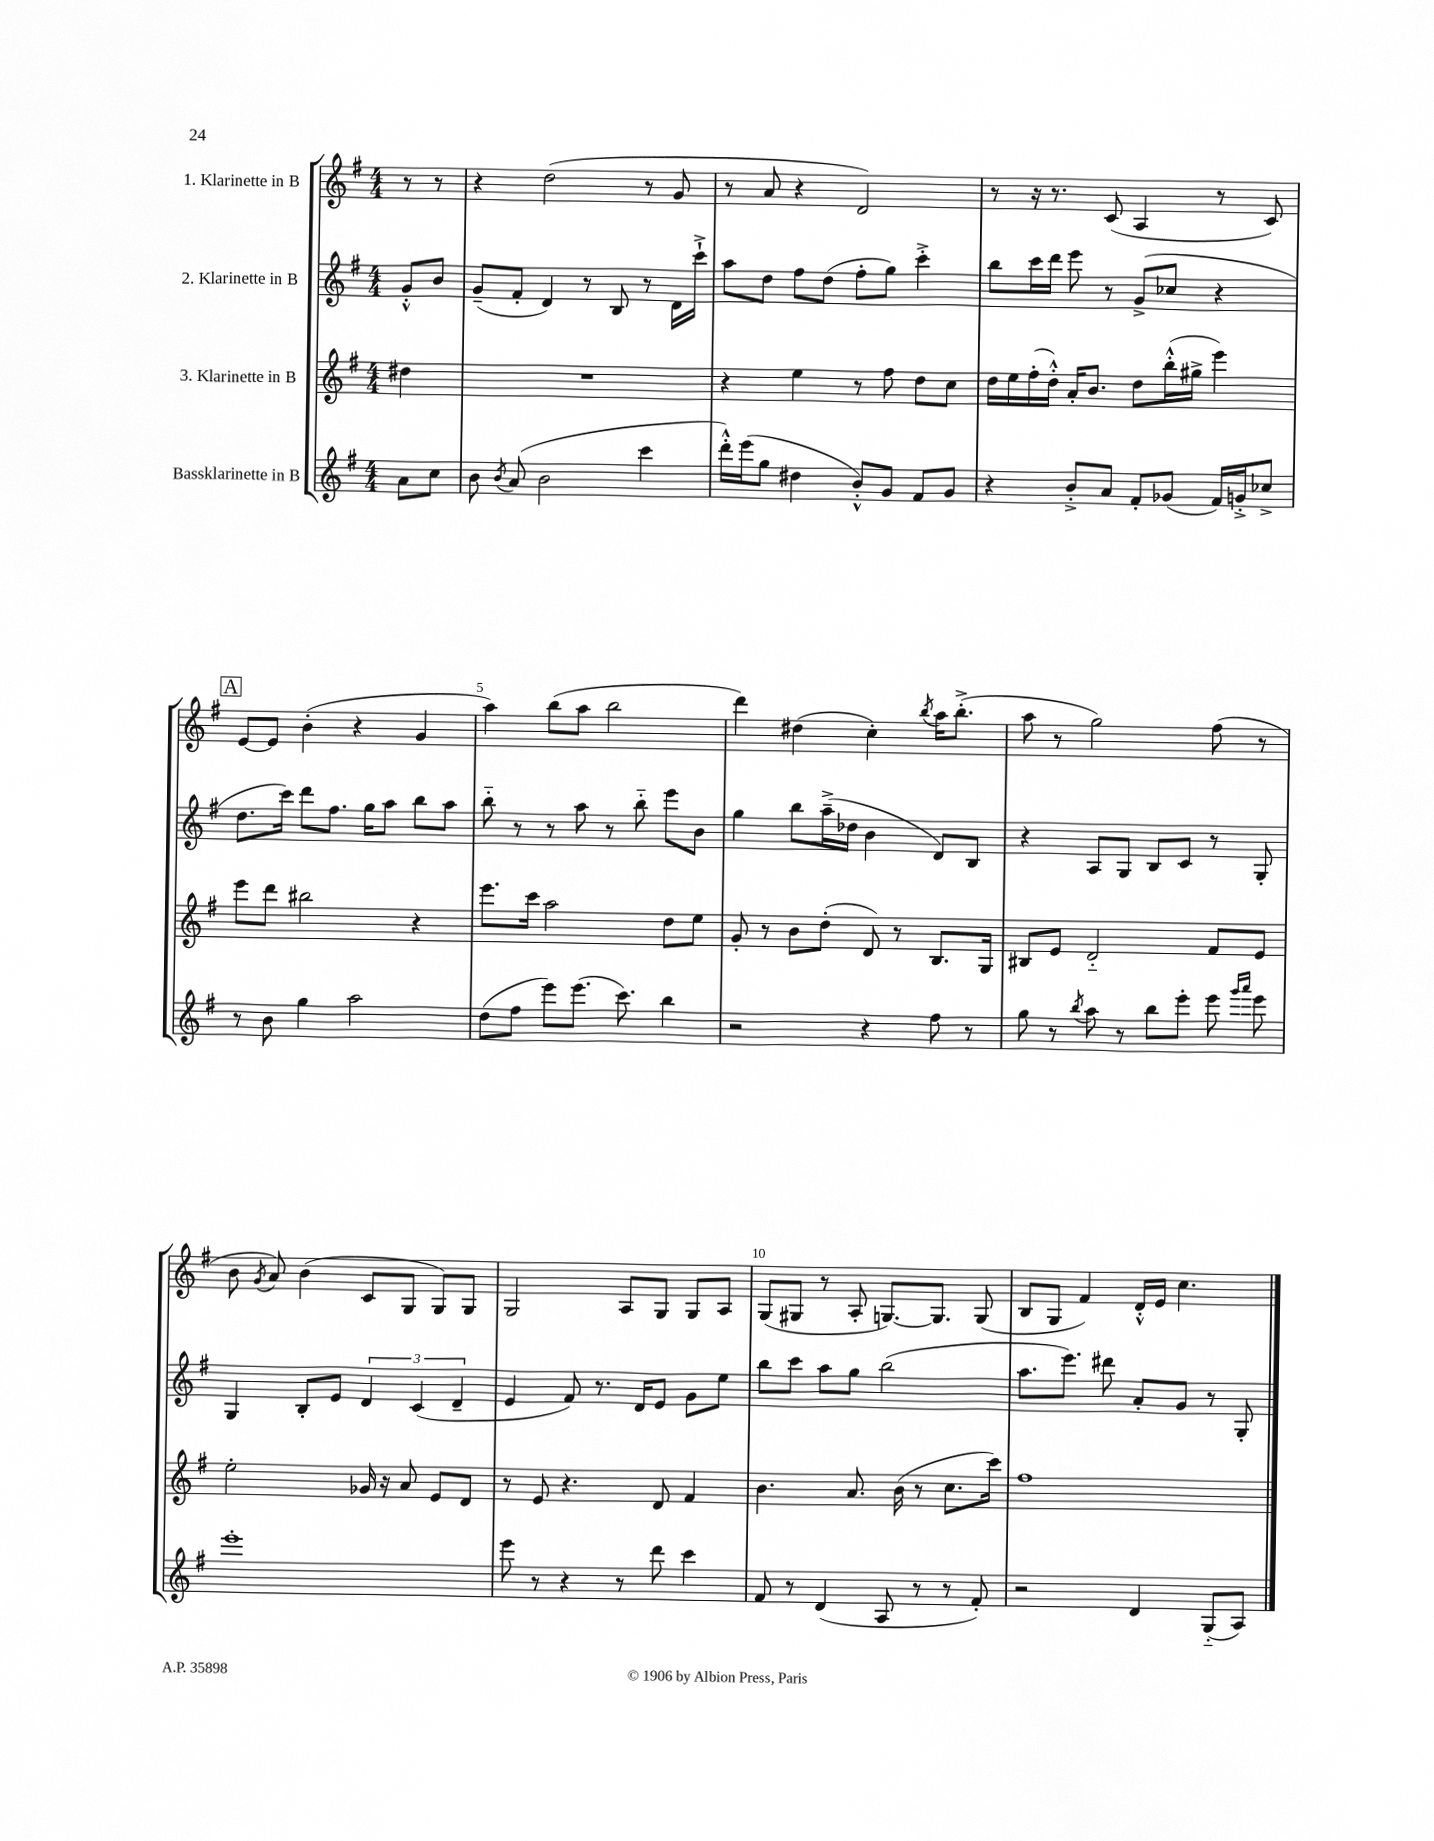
<<
\new StaffGroup <<
\new Staff = "s0" \with { instrumentName = "1. Klarinette in B" } {
    \clef treble \key g \major \numericTimeSignature \time 4/4 \partial 4
    \autoBeamOff r8 r8 |
    r4 d''2( r8 g'8 |
    r8 a'8 r4 d'2) |
    r8 r16 r8. c'8( a4 r8 c'8) |
    \mark \markup { \box "A" } e'8[~ e'8] b'4-.( r4 g'4 |
    a''4) b''8[( a''8] b''2 |
    d'''4) dis''4( c''4-.) \acciaccatura { b''8 } a''16[ b''8.]-.->( |
    a''8 r8 g''2) fis''8( r8 |
    b'8 \acciaccatura { g'8 } a'8) b'4( c'8[ g8] g8[) g8] |
    g2 a8[ g8] g8[ a8] |
    g8[( gis8] r8 a8-. g8.[~) g8.] g8( |
    b8[ g8] fis'4) d'16[-.-^ e'16] c''4. \bar "|." |
}
\new Staff = "s1" \with { instrumentName = "2. Klarinette in B" } {
    \clef treble \key g \major \numericTimeSignature \time 4/4 \partial 4
    \autoBeamOff g'8[-.-^ b'8] |
    g'8[--( fis'8]-. d'4) r8 b8 r8 d'16[ c'''16]-!-> |
    a''8[ d''8] fis''8[ d''8]( fis''8[-. g''8]) c'''4-.-> |
    b''8[ c'''16 d'''16] e'''8 r8 g'8[->( ces''8] r4 |
    \mark \markup { \box "A" } d''8.[ c'''16]) d'''8[ fis''8.] g''16[ a''8] b''8[ a''8] |
    b''8-_ r8 r8 a''8 r8 b''8-_ e'''8[ b'8] |
    g''4 b''8[ a''16--->( des''16] b'4 d'8[) b8] |
    r4 a8[ g8] b8[ c'8] r8 g8-. |
    g4 b8[-. e'8] \tuplet 3/2 { d'4 c'4( d'4-- } |
    e'4 fis'8) r8. d'16[ e'8] g'8[ e''8] |
    b''8[ c'''8] a''8[ g''8] b''2( |
    a''8.[ e'''8.]) dis'''8 a'8[-. g'8] r8 g8-. \bar "|." |
}
\new Staff = "s2" \with { instrumentName = "3. Klarinette in B" } {
    \clef treble \key g \major \numericTimeSignature \time 4/4 \partial 4
    \autoBeamOff dis''4 |
    R1 |
    r4 e''4 r8 fis''8 d''8[ c''8] |
    d''16[ e''16 fis''16-.( d''16]-.-^) a'16[-. b'8.] d''8[ b''16-.-^( gis''16]-> e'''4) |
    \mark \markup { \box "A" } e'''8[ d'''8] bis''2 r4 |
    e'''8.[ c'''16] a''2 d''8[ e''8] |
    g'8-. r8 b'8[ d''8]-.( d'8) r8 b8.[ g16] |
    bis8[ e'8] d'2-_ fis'8[ e'8] |
    e''2-. ges'16 r16 a'8 e'8[ d'8] |
    r8 e'8 r4. d'8 fis'4 |
    b'4. a'8. b'16( r8 c''8.[ c'''16]) |
    fis''1 \bar "|." |
}
\new Staff = "s3" \with { instrumentName = "Bassklarinette in B" } {
    \clef treble \key g \major \numericTimeSignature \time 4/4 \partial 4
    \autoBeamOff a'8[ c''8] |
    b'8 \acciaccatura { b'8 } a'8( b'2 c'''4 |
    d'''16[-.-^) e'''16( g''8] dis''4 b'8[-.-^) g'8] fis'8[ g'8] |
    r4 b'8[-.-> a'8] fis'8[-. ges'8]( fis'16[) g'16-.-> ces''8]-> |
    \mark \markup { \box "A" } r8 b'8 g''4 a''2 |
    d''8[( fis''8] e'''8[) e'''8.]( c'''8.) b''4 |
    r2 r4 fis''8 r8 |
    g''8 r8 \acciaccatura { b''8 } a''8 r8 b''8[ e'''8]-. e'''8 \grace { g'''16[ a'''16] } e'''8 |
    e'''1-. |
    e'''8 r8 r4 r8 d'''8 c'''4 |
    fis'8 r8 d'4( a8 r8 r8 fis'8-.) |
    r2 d'4 g8[-_( a8]) \bar "|." |
}
>>
>>
\layout { \context { \Score \override BarNumber.break-visibility = ##(#f #t #t) barNumberVisibility = #(every-nth-bar-number-visible 5) } }
